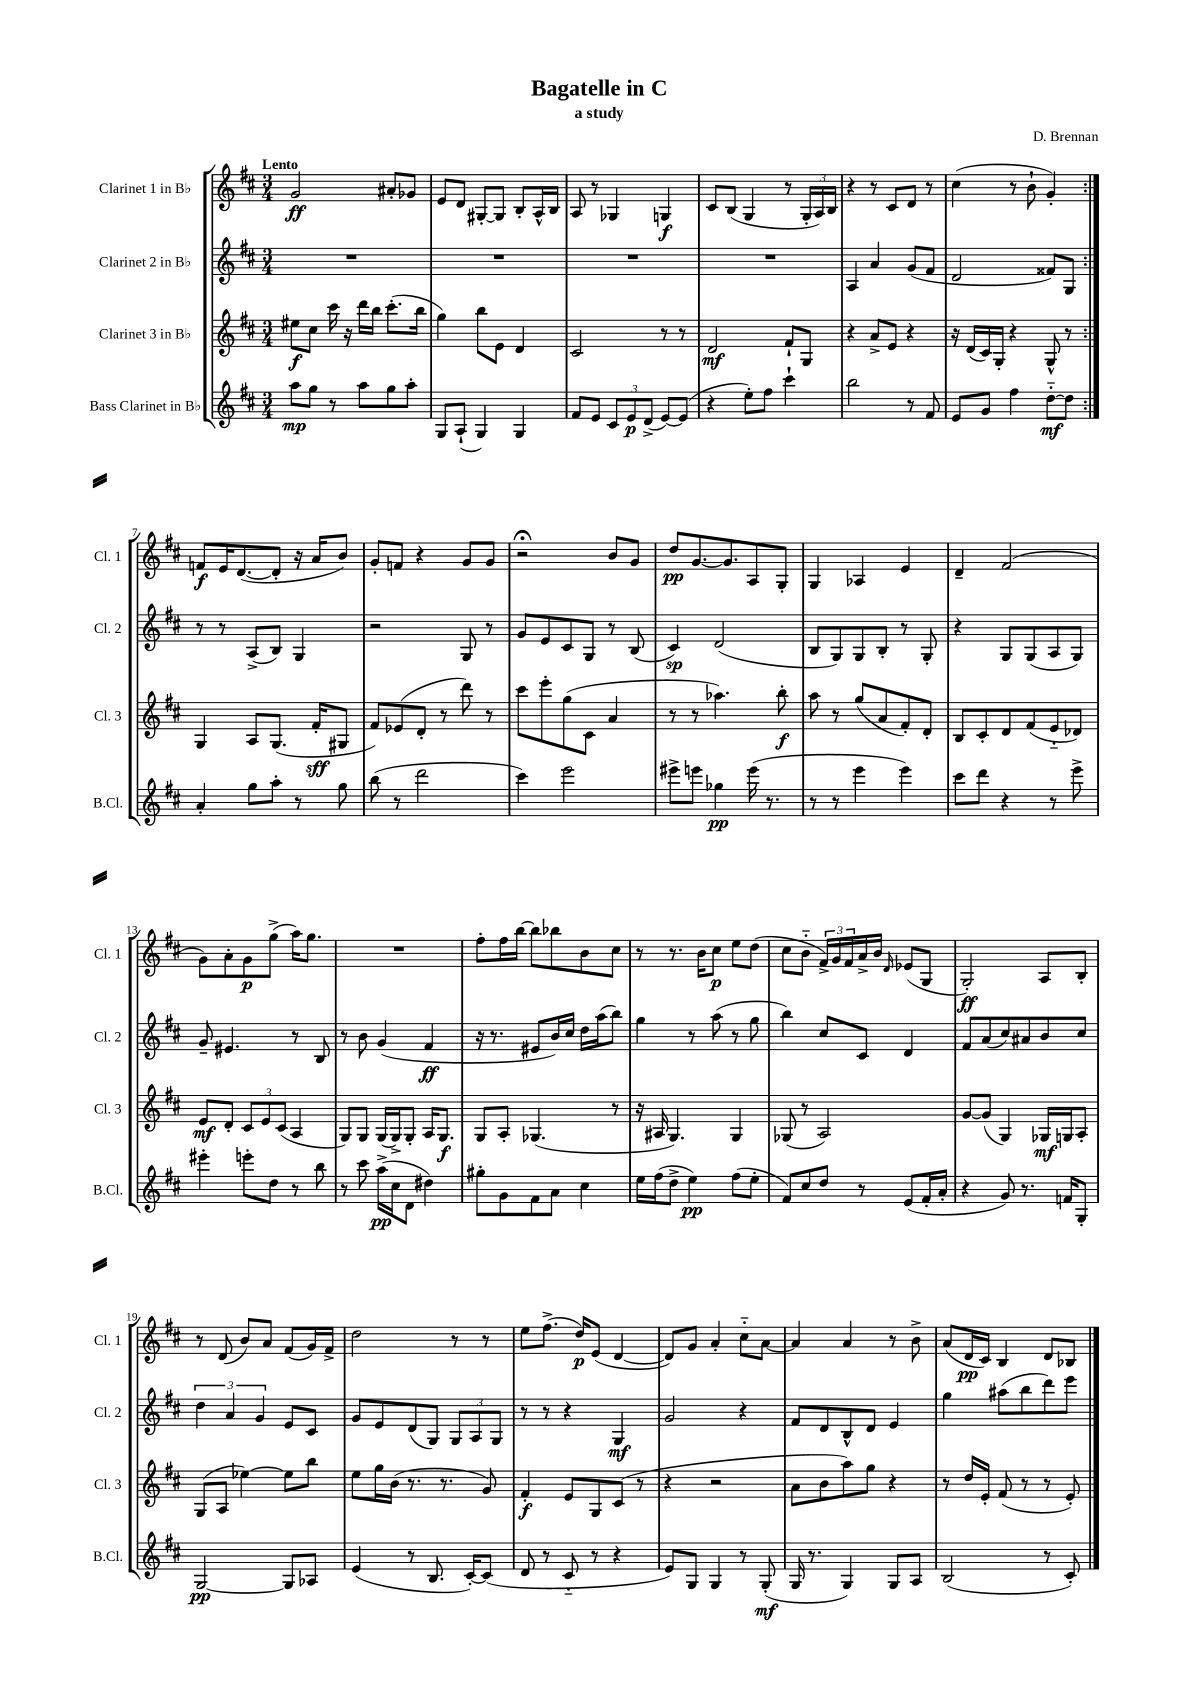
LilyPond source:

\header { title = "Bagatelle in C" composer = "D. Brennan" subtitle = "a study" }
<<
\new StaffGroup <<
\new Staff = "s0" \with { instrumentName = "Clarinet 1 in Bb" shortInstrumentName = "Cl. 1" } {
    \clef treble \key d \major \numericTimeSignature \time 3/4 \tempo "Lento"
    \repeat volta 2 { g'2\ff ais'8-. ges'8 |
    e'8 d'8 gis8~-. gis8 b8-. a16-^ b16 |
    a8 r8 ges4 g4\f |
    cis'8 b8( g4 r8 \tuplet 3/2 { g16-. a16) b16 } |
    r4 r8 cis'8 d'8 r8 |
    cis''4( r8 b'8-! g'4-.) | }
    f'8\f e'16 d'8.~( d'8-. r16 a'16 b'8) |
    g'8-. f'8 r4 g'8 g'8 |
    r2\fermata b'8 g'8 |
    d''8\pp g'8.~ g'8. a8 g8-. |
    g4 aes4 e'4 |
    d'4-- fis'2( |
    g'8) a'8-. g'8\p g''8->( a''16) g''8. |
    R2. |
    fis''8-. fis''16 b''16~ b''8 bes''8 b'8 cis''8 |
    r8 r8. b'16 cis''8\p e''8 d''8( |
    cis''8 b'8-_ \tuplet 3/2 { fis'16->) g'16 fis'16 } a'16-> b'16 \grace { d'16 } ees'8( g8 |
    g2-.\ff) a8 b8-. |
    r8 d'8( b'8) a'8 fis'8( g'16) fis'16-> |
    d''2 r8 r8 |
    e''8 fis''8.->( d''16\p) e'8( d'4~ |
    d'8) g'8 a'4-. cis''8-_ a'8~ |
    a'4 a'4 r8 b'8-> |
    a'8( d'16\pp cis'16) b4 d'8 bes8 \bar "|." |
}
\new Staff = "s1" \with { instrumentName = "Clarinet 2 in Bb" shortInstrumentName = "Cl. 2" } {
    \clef treble \key d \major \numericTimeSignature \time 3/4
    \repeat volta 2 { R2. |
    R2. |
    R2. |
    R2. |
    a4 a'4 g'8( fis'8 |
    d'2 fisis'8) g8 | }
    r8 r8 a8->( b8) g4 |
    r2 g8 r8 |
    g'8 e'8 cis'8 g8 r8 b8( |
    cis'4\sp) d'2( |
    b8 g8) g8 b8-. r8 g8-. |
    r4 g8 g8( a8 g8) |
    g'8-- eis'4. r8 b8 |
    r8 b'8 g'4( fis'4\ff |
    r16 r8. eis'8 b'16) cis''16 d''16 a''16( b''8) |
    g''4 r8 a''8( r8 g''8 |
    b''4) cis''8 cis'8 d'4 |
    fis'8 a'8( cis''8) ais'8 b'8 cis''8 |
    \tuplet 3/2 { d''4 a'4 g'4 } e'8 cis'8 |
    g'8 e'8 d'8( g8) \tuplet 3/2 { g8 a8 g8 } |
    r8 r8 r4 g4\mf |
    g'2 r4 |
    fis'8 d'8 b8-^ d'8 e'4 |
    g''4 ais''8( b''8 d'''8) e'''8 \bar "|." |
}
\new Staff = "s2" \with { instrumentName = "Clarinet 3 in Bb" shortInstrumentName = "Cl. 3" } {
    \clef treble \key d \major \numericTimeSignature \time 3/4
    \repeat volta 2 { eis''8\f cis''8 cis'''16 r16 d'''16 b''16 cis'''8.-.( b''16 |
    g''4) b''8 e'8 d'4 |
    cis'2 r8 r8 |
    d'2\mf fis'8-! g8 |
    r4 a'8-> e'8 r4 |
    r16 d'16( cis'16) g16-. r4 g8-^ r8 | }
    g4 a8 g8.( fis'16-.\sff gis8 |
    fis'8) ees'8( d'8-. r8 d'''8) r8 |
    cis'''8 e'''8-. g''8( cis'8 a'4 |
    r8 r8 aes''4.) b''8-.\f |
    a''8 r8 g''8( a'8 fis'8-.) d'8-. |
    b8 cis'8-. d'8 fis'8( e'8-_ des'8) |
    e'8\mf d'8-. \tuplet 3/2 { cis'8 e'8 cis'8( } a4 |
    g8) g8 g16( g16->) g8-. a16 g8.\f |
    g8 a8-. ges4.( r8 |
    r16 ais16 g4.) g4 |
    ges8( r8 a2) |
    g'8~ g'8( g4) ges16\mf g16 a8-. |
    g8( a8 ees''4~) ees''8 b''8 |
    e''8 g''16 b'16( r8. r8. g'8) |
    fis'4-.\f e'8 g8 cis'8( r8 |
    r4 r2 |
    a'8 b'8 a''8) g''8 r4 |
    r8 d''16 e'16-. fis'8( r8 r8 e'8-.) \bar "|." |
}
\new Staff = "s3" \with { instrumentName = "Bass Clarinet in Bb" shortInstrumentName = "B.Cl." } {
    \clef treble \key d \major \numericTimeSignature \time 3/4
    \repeat volta 2 { a''8\mp g''8 r8 a''8 g''8 a''8-. |
    g8 a8-!( g4) g4 |
    fis'8 e'8 \tuplet 3/2 { cis'8 e'8\p d'8->( } e'8~) e'8( |
    r4 e''8-.) fis''8 cis'''4-! |
    b''2 r8 fis'8 |
    e'8 g'8 fis''4 d''8~-_\mf d''8 | }
    a'4-. g''8 a''8-. r8 g''8 |
    b''8( r8 d'''2 |
    cis'''4) e'''2 |
    eis'''8-> e'''8 ges''4\pp e'''16( r8. |
    r8 r8 e'''4 e'''4) |
    cis'''8 d'''8 r4 r8 e'''8-> |
    eis'''4-. e'''8-. d''8 r8 b''8 |
    r8 cis'''8 a''16->\pp( cis''16 d'8 dis''4) |
    gis''8-. g'8 fis'8 a'8 cis''4 |
    e''16 fis''16( d''8-> e''4\pp) fis''8( e''8-. |
    fis'8) cis''8 d''8 r8 e'8( fis'16-. a'16-. |
    r4 g'8) r8. f'16 g8-. |
    g2~\pp g8 aes8 |
    e'4( r8 b8. cis'16~-.) cis'8( |
    d'8 r8 cis'8-_ r8 r4 |
    e'8) g8 g4 r8 g8-.\mf( |
    g16 r8. g4) g8 a8 |
    b2( r8 cis'8-.) \bar "|." |
}
>>
>>
